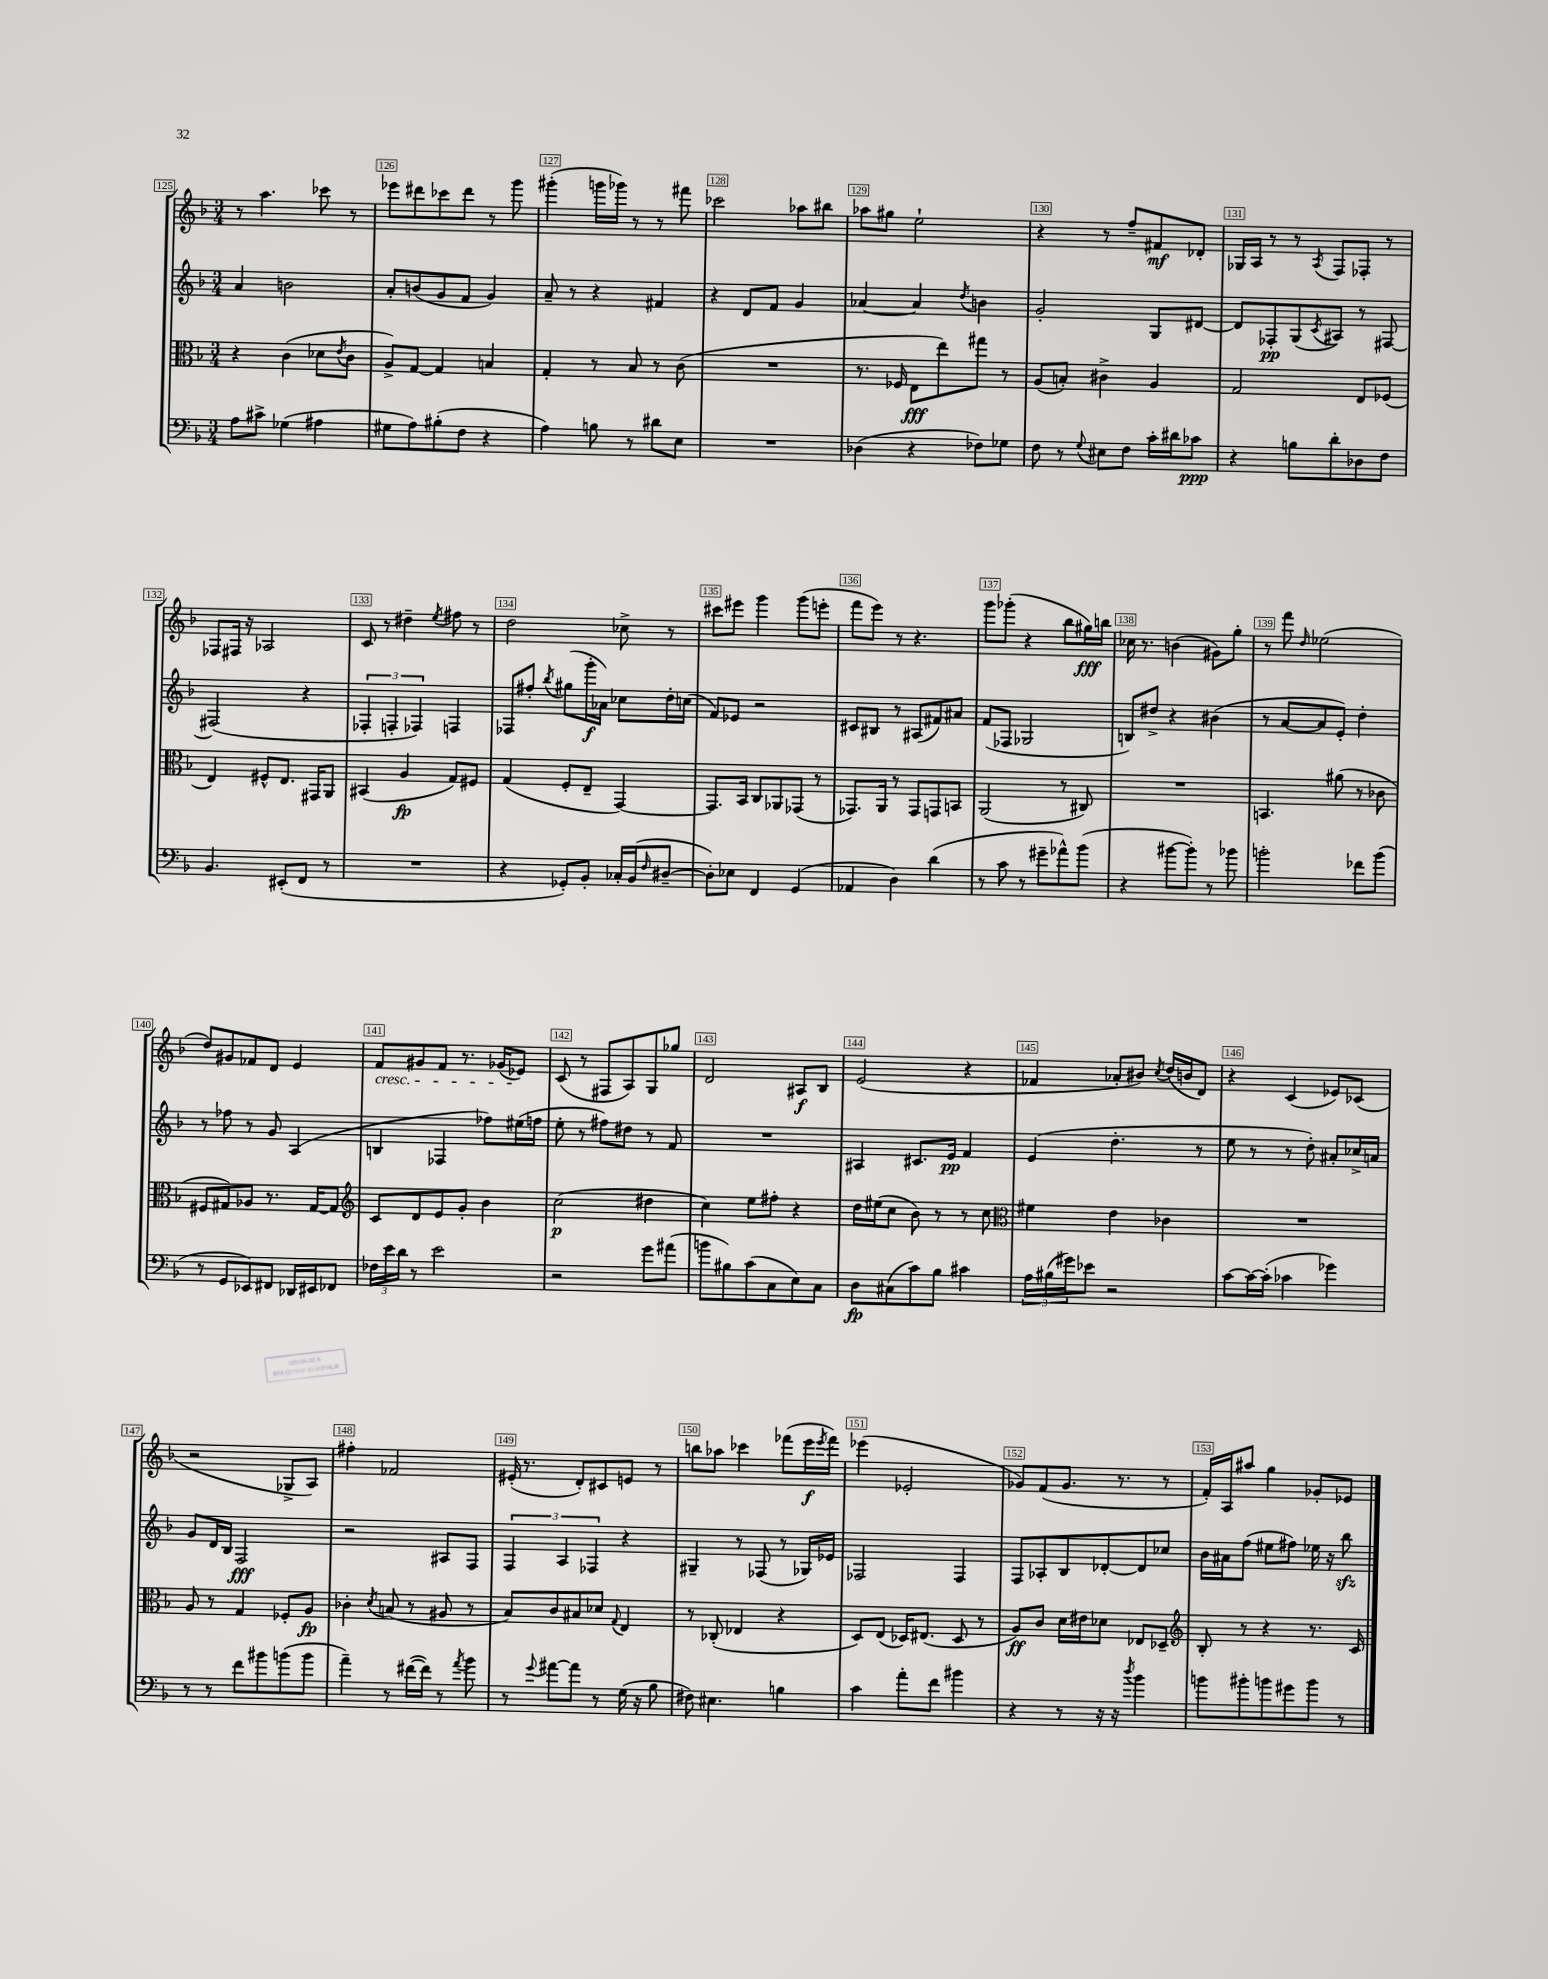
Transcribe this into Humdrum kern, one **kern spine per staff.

**kern	**kern	**kern	**kern
*staff4	*staff3	*staff2	*staff1
*clefF4	*clefC3	*clefG2	*clefG2
*k[b-]	*k[b-]	*k[b-]	*k[b-]
*M3/4	*M3/4	*M3/4	*M3/4
8A	4r	4a	8r
8c#^	.	.	4.aa
(4G-	(4c	2b	.
4A#	8d-	.	8ccc-
.	8qe	.	.
.	8c	.	8r
=	=	=	=
8G#	8A^)	8a'	8eee-
8A)	[8G	(8b	8ddd#
(8B#'	4G]	8g	8ccc-
8F	.	8f	8ddd#
4r	4B	4g)	8r
.	.	.	8ggg
=	=	=	=
4A)	4G'	8a~	(4ggg#'
.	.	8r	.
8B	8r	4r	16ggg
.	.	.	16ggg-)
8r	8B-	.	8r
8d#	8r	4f#	8r
8E	(8c	.	8fff#
=	=	=	=
2.r	2.r	4r	2ccc-
.	.	8d	.
.	.	8f	.
.	.	4g	8aa-
.	.	.	8bb#
=	=	=	=
(4D-	8.r	[4a-	8aa-
.	.	.	8gg#
.	16F-	.	.
4r	8E	4a-]	2ee`
.	8ee)	.	.
.	.	8qdd	.
8F-)	8gg#	4b	.
8G-	8r	.	.
=	=	=	=
8F	(8A	2g'	4r
8r	8B')	.	.
8qqG	.	.	.
8E#	4c#^	.	8r
8F	.	.	8ff~
16c'	4A	8G	8f#
16d#	.	.	.
8c-	.	[8d#	8d-'
=	=	=	=
4r	2G	8d#]	16G-
.	.	.	16A
.	.	8F-'	8r
8B	.	(8G	8r
.	.	8qc	8qA
8d'	.	8A#)	8F
8D-	8E	8r	8F-'
8F	(8F-	[8F#	8r
=	=	=	=
4.BB-	4E)	(2F#]	8F-
.	.	.	16F#
.	.	.	16r
.	8F#^^	.	2A-
(8EE#'	8.E	.	.
8FF	.	4r	.
.	16GG#	.	.
8r	8AA	.	.
=	=	=	=
2.r	(4BB#	6F-'	8c
.	.	.	8r
.	.	6F'	.
.	4A	.	4dd#~
.	.	6F-)	.
.	.	.	8qee
.	8G)	4F	8ff#
.	8F#	.	8r
=	=	=	=
4r	(4G	8F-	2dd
.	.	8ff#'	.
.	.	8qbb-	.
8GG-')	8F'	(8gg#	.
8BB-'	8E~	16ggg'	.
.	.	16a-)	.
16C-'	[4GG)	8cc-	8cc-^
(16BB-	.	.	.
16qqF	.	.	.
[8D#~	.	16dd'	8r
.	.	(16cc	.
=	=	=	=
8D#'])	8.GG]	8f)	8ccc#
8E-	.	8e-	8eee#
.	16BB-	.	.
4FF	8C	2r	4ggg
.	8AA-	.	.
(4GG	(8GG-	.	(8ggg
.	8r	.	8eee'
=	=	=	=
4AA-	8.GG-)	8c#	8fff
.	.	8B#	8eee)
.	16AA	.	.
4D)	8r	8r	8r
.	8GG-	(8A#	4.r
(4d	8GG	8f#)	.
.	8BB	8a#	.
=	=	=	=
8r	(2AA	(8f	8ggg
8c	.	8F-	(8ggg-'
8r	.	2G-	4r
8g#~	.	.	.
8a-^^)	8r	.	8bb-
(8b-	8C#)	.	16gg#)
.	.	.	16bb
=	=	=	=
4r	2.r	8B)	16cc-
.	.	.	8.r
.	.	8dd#^	.
[8b#	.	4r	(4b
8b#'])	.	.	.
8r	.	(4b#	8g#)
8b-	.	.	8gg'
=	=	=	=
2b'	4.BB	8r	8r
.	.	[8a	8fff
.	.	.	16qqdd
.	.	8a]	(2ee-
.	(8a#	8e')	.
8f-	8r	4dd'	.
(8b	8c-	.	.
=	=	=	=
8r	8F#	8r	8dd)
8GG	8G#)	8ff-	8g#
8EE-)	8A-	8r	8f-
8FF#	8.r	8g	8d
16DD-	.	(4A	4e
16EE#	[16G#	.	.
8FF-	8G#]	.	.
=	=	=	=
*	*clefG2	*	*
24F-	8c	4B	8f
24e	.	.	.
24d	.	.	.
8r	8d	.	8g#
2e	8e	4F-	8f
.	8g'	.	8.r
.	4b-	8ff-)	.
.	.	.	(16g-
.	.	(16ee#	8e-)
.	.	16ff	.
=	=	=	=
2r	(2cc	8ee'	(8c
.	.	8r	8r
.	.	8ff#)	8F#
.	.	8dd#	8A)
8g	4dd#	8r	8G
(8a#	.	8f	8gg-
=	=	=	=
8b	4cc)	2.r	2d
8B#)	.	.	.
(8c	8ee	.	.
8C	8ff#'	.	.
8E)	4r	.	8A#
8C	.	.	8B-
=	=	=	=
8D	16dd	4A#	(2e
.	(16ee#	.	.
(8C#	8cc	.	.
8c)	8b-)	8.c#	.
8B-	8r	.	.
.	.	16e	.
4c#	8r	4f	4r
.	8cc	.	.
=	=	=	=
*	*clefC3	*	*
24A	4f#	(4e	4f-
(24B#	.	.	.
24g#)	.	.	.
8e-	.	.	.
2r	4e	4.dd'	8a-'
.	.	.	8b#)
.	.	.	8qcc
.	4c-	.	(16dd
.	.	.	16b
.	.	8r	8d)
=	=	=	=
[8c	2.r	8ee	4r
16c_	.	8r	.
(16c']	.	.	.
4c-	.	8r	(4c
.	.	8dd')	.
4g-)	.	8a#'	8e-)
.	.	16cc-^	(8c-
.	.	16a	.
=	=	=	=
8r	8A	8g	2r
8r	8r	16d	.
.	.	16B-	.
8f	4G	2F	.
8b#	.	.	.
(8b	8F-'	.	8G-^
8b	8A	.	8A)
=	=	=	=
4a~)	4c-'	2r	4ff#'
.	8qd	.	.
8r	(8B	.	2f-
([16f#	8r	.	.
16f#])	.	.	.
8r	8A#	8A#	.
8qa	.	.	.
8b-	8r	8F	.
=	=	=	=
8r	8B-)	6F	(16e#'
.	.	.	8.r
8qqg	.	.	.
[8a#	8c	.	.
.	.	6A	.
8a#]	8B#	.	8d')
.	.	6F-	.
8r	8d-	.	8c#
.	8qqG	.	.
(16G	4E	4r	8e
16r	.	.	.
8B-	.	.	8r
=	=	=	=
8F#)	8r	4G#~	8bb
4.E#	(8C-'	.	8aa-
.	4E-	8r	4ccc-
.	.	(8F-	.
4B	4r	8r	(8fff-
.	.	16G-)	16eee
.	.	.	8qeee
.	.	16e-	16fff-)
=	=	=	=
4c	8D)	2F-	(4eee-
.	(8E	.	.
8a'	16D-)	.	2e-'
.	(8.E#	.	.
8f	.	.	.
4b#	8D-	4F-	.
.	8r	.	.
=	=	=	=
4r	8A)	8F	8g-)
.	8c	8A-'	(8f
8r	16d	8B-	8.g-
.	16e#	.	.
16r	8d-	[8d-'	.
16r	.	.	8.r
8qdd	.	.	.
4b-	8E-	8d-]	.
.	8D-~	8cc-	8r
=	=	=	=
*	*clefG2	*	*
8b	8B-'	16b-	16f')
.	.	16a#	16A
8b#'	8r	(8ff	8aa#
8b	4r	8ee#	4gg
8g#	.	8ff#)	.
8b	8.r	16ee-	8g-'
.	.	16r	.
8r	.	8bb-	8e-
.	16c	.	.
==	==	==	==
*-	*-	*-	*-
